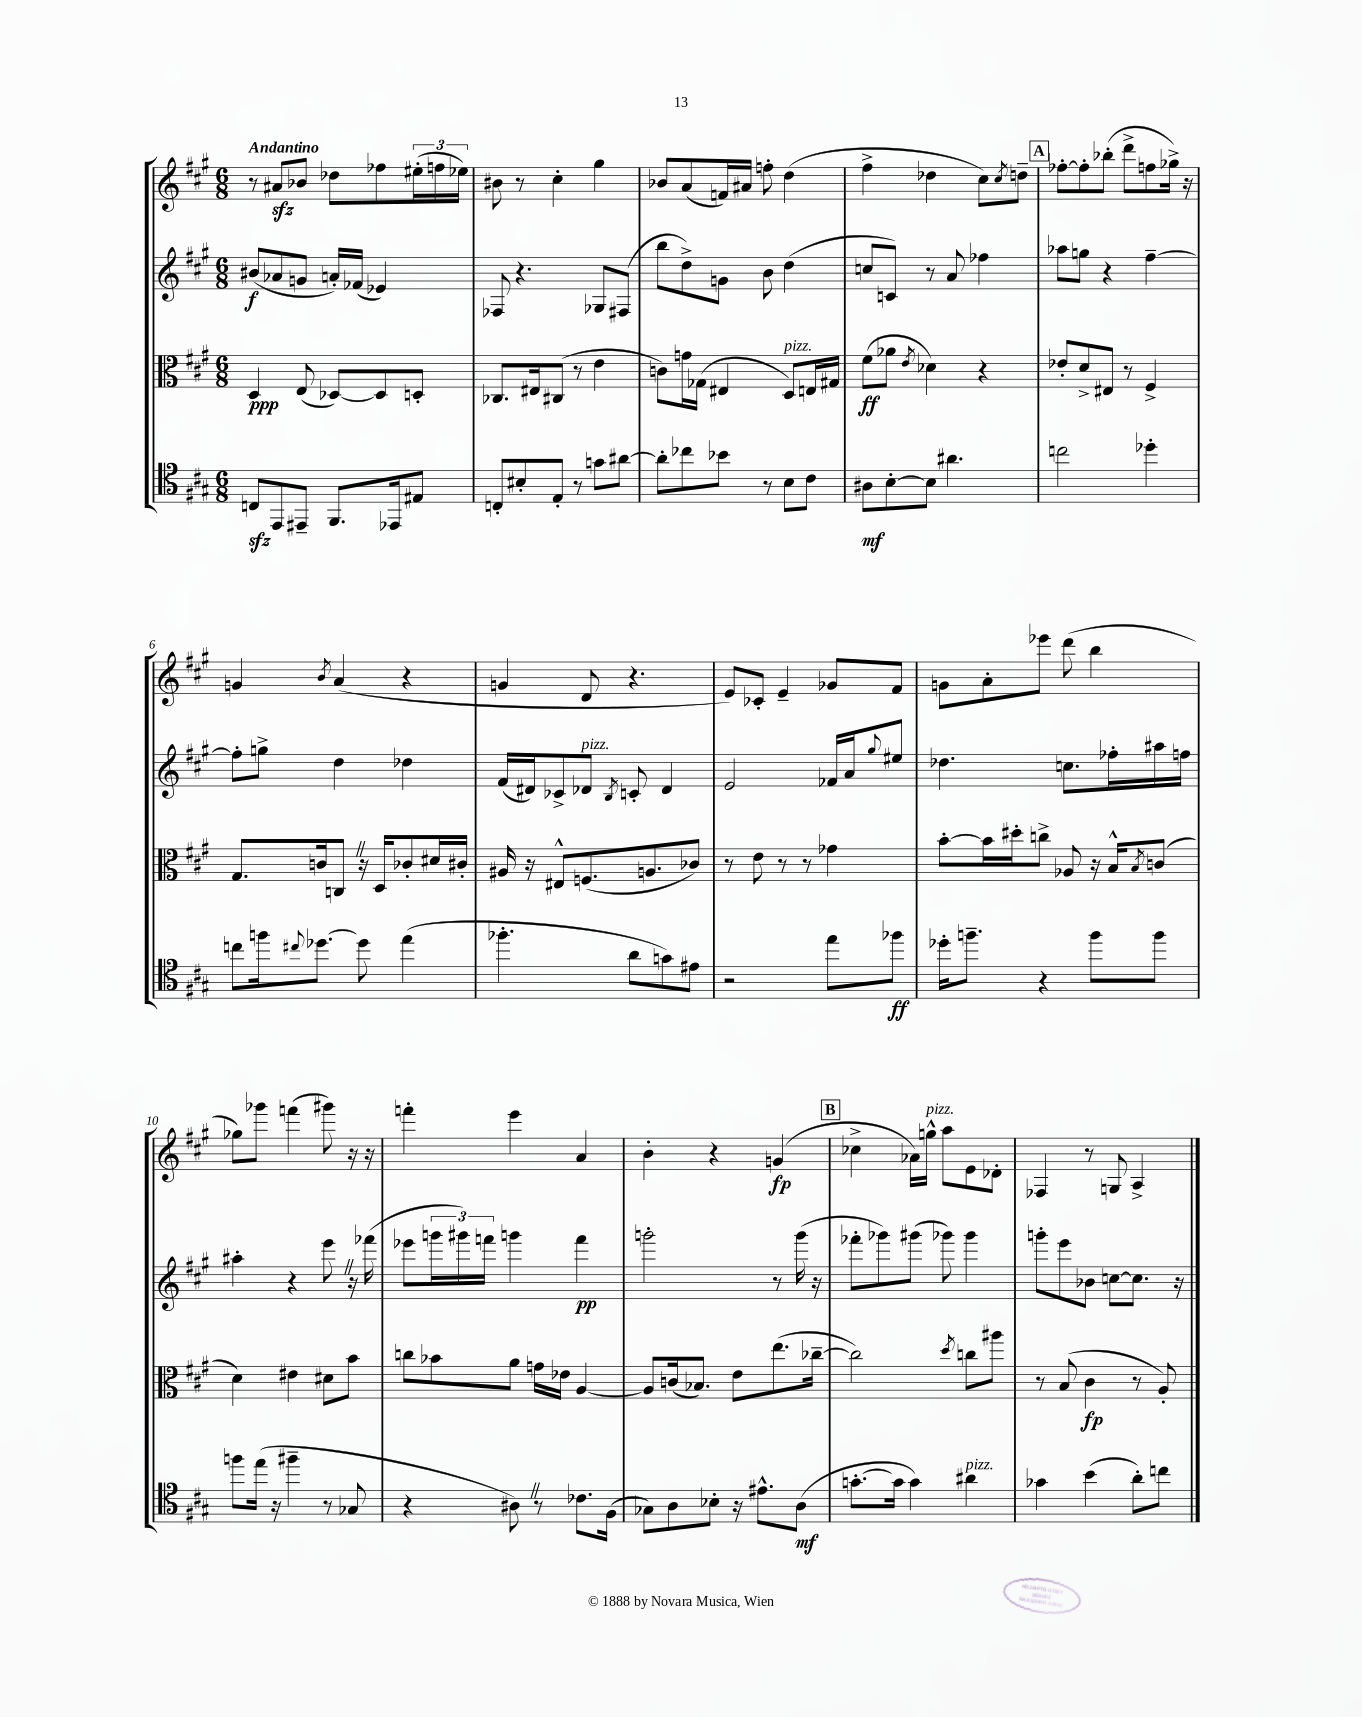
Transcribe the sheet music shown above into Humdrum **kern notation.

**kern	**kern	**kern	**kern
*staff4	*staff3	*staff2	*staff1
*clefC4	*clefC3	*clefG2	*clefG2
*k[f#c#g#]	*k[f#c#g#]	*k[f#c#g#]	*k[f#c#g#]
*M6/8	*M6/8	*M6/8	*M6/8
8C/L	4D/	(8b#/L	8r
8EE/	.	8a-/	8a#/L
8EE#~/J	(8E/	8g/J	8b-/J
8.FF#/L	[8D-/L)	16a'/LL)	8dd-\L
.	.	(16f-/JJ	.
.	8D-/]	4e-/)	8ff-\
16EE-/k	.	.	.
8E#/J	8D'/J	.	(24ee#'\L
.	.	.	24ff\
.	.	.	24ee-\JJ)
=	=	=	=
8C'/L	8.C-/L	8F-/	8b#\
8B#'/	.	4.r	8r
.	16E#/k	.	.
8E'/J	(8C#/J	.	4cc#'\
8r	8r	.	.
8g\L	4e\	8G-/L	4gg#\
[8a#\J	.	(8F#/J	.
=	=	=	=
8a#'\]L	8c\L)	8bb\L	8b-/L
8cc-\	16g\L	8dd^\)	(8a/
.	(16G-\JJ	.	.
8b-\J	4E#/	8g\J	16f/L)
.	.	.	16a#/JJ
8r	.	8b\	8ff'\
8B\L	8D/L)	(4dd\	(4dd\
8c#\J	16E/L	.	.
.	16G#/JJ	.	.
=	=	=	=
8A#\L	(8f#\L	8cc/L	4ff#^\
[8B'\	8a-\J	8c/J)	.
.	8qe/	.	.
8B\]J	4d-\)	8r	4dd-\
4.a#\	.	8a/	.
.	4r	4ff-\	8cc#\L)
.	.	.	8qcc#/
.	.	.	8dd~\J
=	=	=	=
2cc\	8e-'/L	8aa-\L	[8ff-'\L
.	8d^/	8gg\J	8ff-'\]
.	8E#/J	4r	(8bb-'\J
.	8r	.	8ddd^\L
4dd-'\	4F#^/	[4ff#~\	8ff\
.	.	.	16gg-^\Jk)
.	.	.	16r
=	=	=	=
8cc\L	8.G#/L	8ff#'\]L	4g/
16ff\k	.	8gg^\J	.
8qqcc#/	.	.	.
[8.dd-\J	16c/k	.	.
.	.	.	8qb/
.	8C/J	4dd\	(4a/
8dd-\]	16r	.	.
.	16D/LK	.	.
(4ee\	8c-'/	4dd-\	4r
.	16d#/L	.	.
.	16c#'/JJ	.	.
=	=	=	=
4.ff-'\	16A#/	(16f#/LL	4g/
.	16r	16d#/J)	.
.	8E#^^/L	8c-^/	.
.	(8.F/	8d-/J	8d/
.	.	8qB/	.
8a\L	.	8c'/	4.r
.	8.A/	.	.
8g\)	.	4d-/	.
8e#\J	8c-/J)	.	.
=	=	=	=
2r	8r	2e/	8e/L)
.	8e\	.	8c-'/J
.	8r	.	4e~/
.	8r	.	.
8ee\L	4g-\	16f-/LL	8g-/L
.	.	16a/J	.
.	.	8qqgg#/	.
8ff-\J	.	8ee#/J	8f#/J
=	=	=	=
16dd-'\LK	[8b'\L	4.dd-\	8g\L
8.ff~\J	.	.	.
.	16b\]L	.	8a'\
.	16dd#'\J	.	.
4r	8cc^\J	.	8eee-\J
.	8A-/	8.cc\L	(8ddd\
8ff\L	16r	.	4bb\
.	16B^^/LK	16ff-'\L	.
.	8qB/	.	.
8ff\J	(8c/J	16aa#\	.
.	.	16ff\JJ	.
=	=	=	=
8ff\L	4d\)	4aa#'\	8gg-\L)
(16ee\Jk	.	.	8ggg-\J
16r	.	.	.
4ff#~\	4e#\	4r	(4fff\
8r	8d#\L	8eee\	8ggg#\)
8G-/	8b\J	16r	16r
.	.	(16fff-\	16r
=	=	=	=
4r	8cc\L	8eee-\L	4fff'\
.	8b-\	24ggg\L	.
.	.	24ggg#\)	.
.	.	24fff\JJ	.
8A#\)	8a\J	4ggg\	4eee\
8r	16g\LL	.	.
.	16e-\JJ	.	.
8.c-\L	[4A/	4fff\	4a/
(16F#\Jk	.	.	.
=	=	=	=
8G-\L)	8A/]L	2ggg'\	4b'\
8A\	(16c/k	.	.
.	8.B-/J)	.	.
8B-'\J	.	.	4r
16r	8e\L	.	.
8.e#^^\L	.	.	.
.	(8.ee\	8r	(4g/
(8A\J	.	(16ggg\	.
.	[16cc-~\Jk	16r	.
=	=	=	=
[8.g'\L	2cc-\])	8fff-'\L	4cc-^\
.	.	8ggg-\)	.
16g\]Jk	.	.	.
4g\)	.	(8ggg#\J	16a-\LL)
.	.	.	16gg^^\JJ
.	.	8ggg-\)	8aa\L
.	8qdd/	.	.
4a#\	8cc\L	4ggg-\	8e\
.	8aa#\J	.	8d-'\J
=	=	=	=
4g-\	8r	8ggg'\L	4F-/
.	(8B/	8eee\	.
(4b\	4c#\	8b-\J	8r
.	.	[8cc\L	8G/
8a'\L)	8r	8.cc\]J	4A^/
8cc\J	8A'/)	.	.
.	.	16r	.
==	==	==	==
*-	*-	*-	*-
